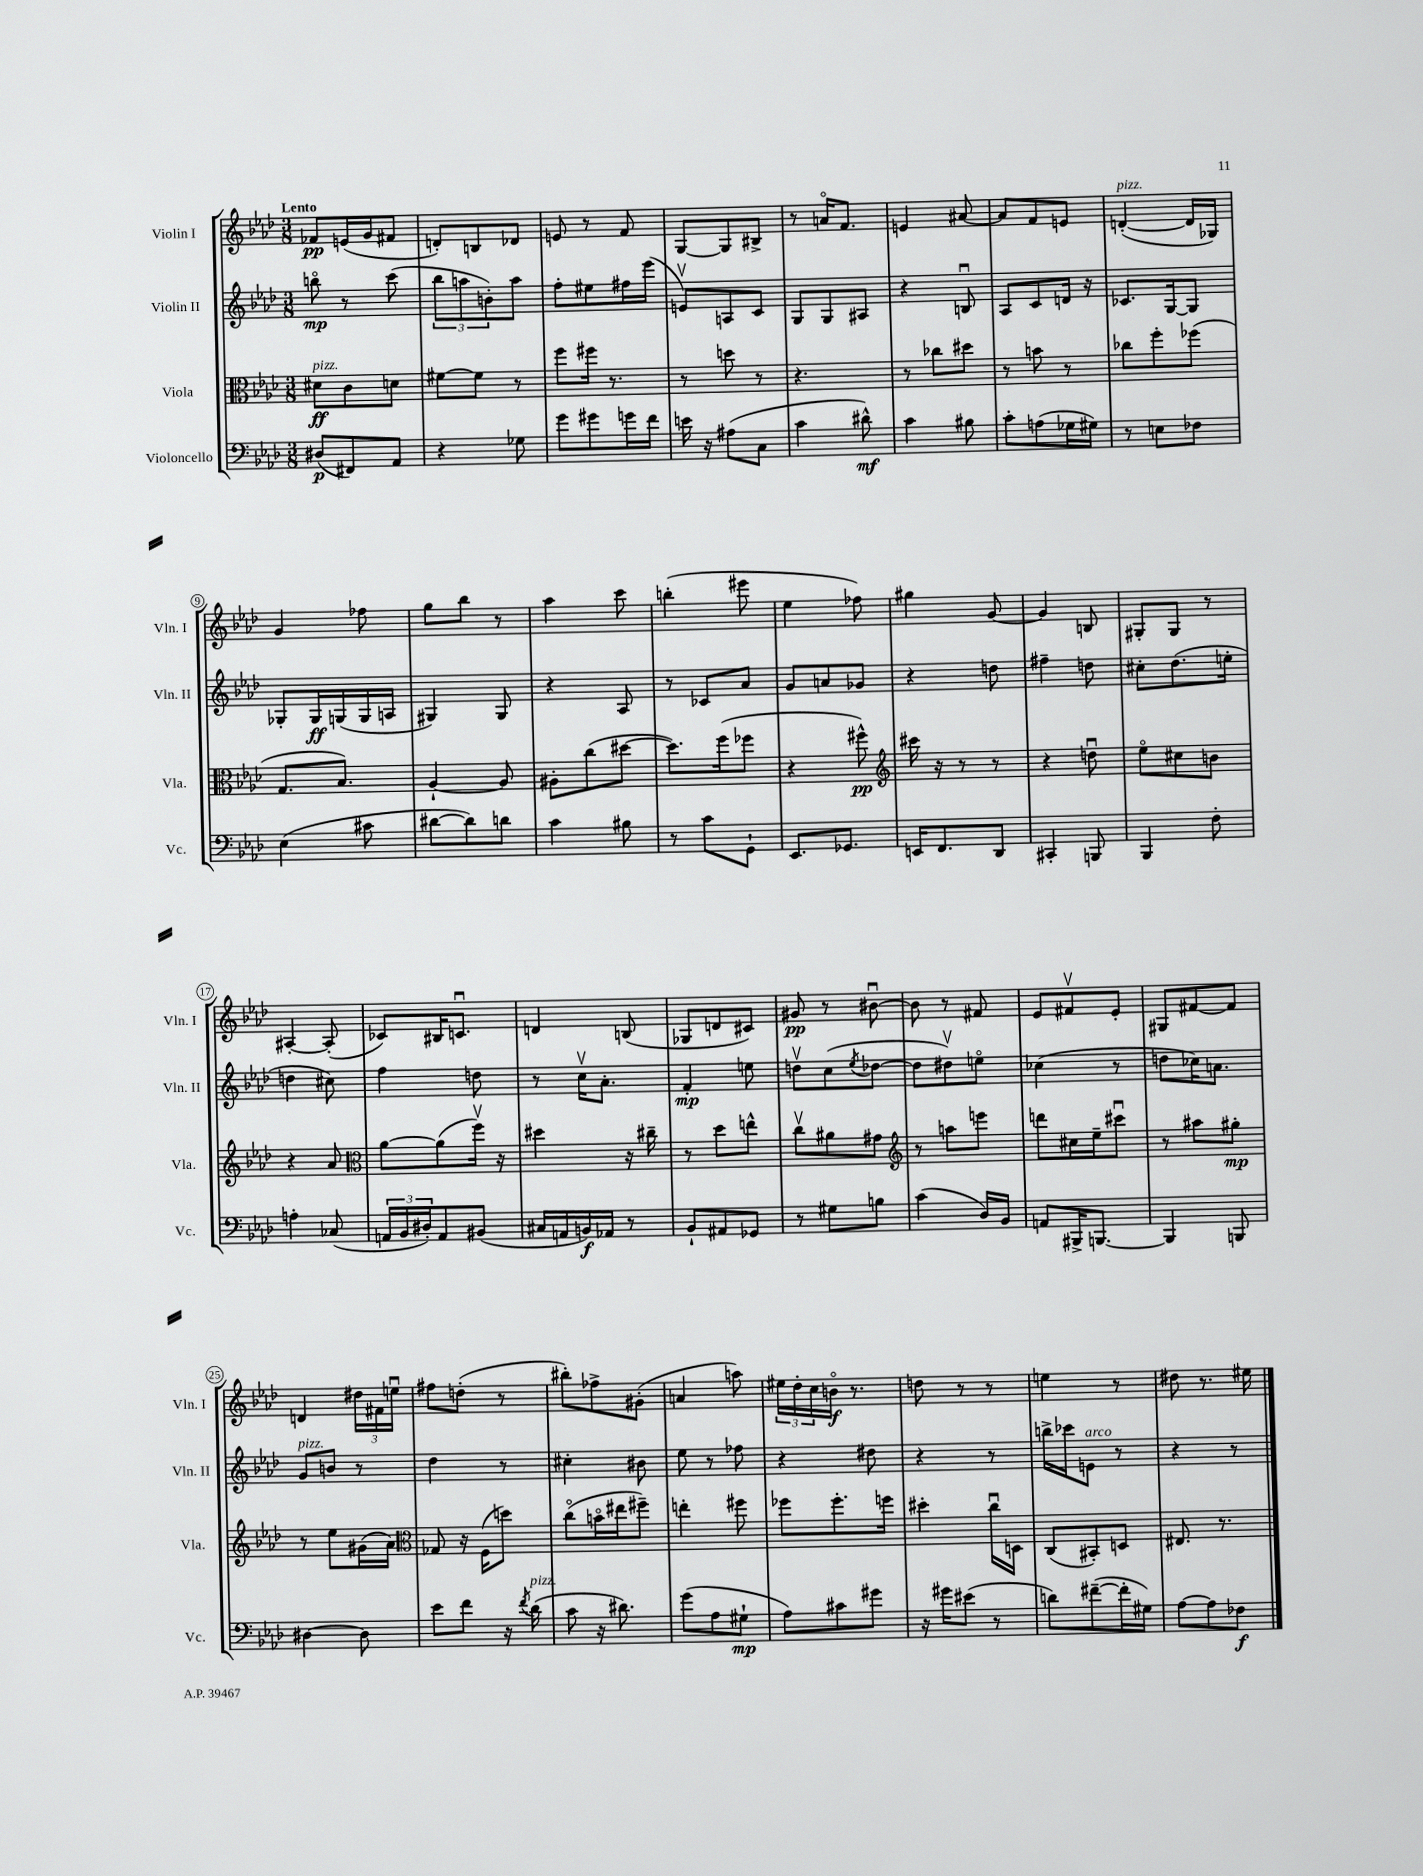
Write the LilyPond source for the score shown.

<<
\new StaffGroup <<
\new Staff = "s0" \with { instrumentName = "Violin I" shortInstrumentName = "Vln. I" } {
    \clef treble \key aes \major \numericTimeSignature \time 3/8 \tempo "Lento"
    fes'8\pp e'16( g'16 fis'8 |
    d'8-.) b8 des'8 |
    e'8 r8 f'8 |
    g8~ g8 bis8-> |
    r8 a'16\flageolet f'8. |
    e'4 ais'8~ |
    ais'8 f'8 e'8 |
    d'4~-.^\markup { \italic "pizz." }( d'16 ges16) |
    g'4 fes''8 |
    g''8 bes''8 r8 |
    aes''4 c'''8 |
    b''4-.( eis'''8 |
    ees''4 fes''8) |
    gis''4 g'8~ |
    g'4 b8 |
    gis8-. gis8 r8 |
    ais4~-. ais8-.( |
    ces'8) bis16 c'8.\downbow |
    d'4 b8( |
    ges8 d'8 cis'8) |
    gis'8\pp r8 bis'8~\downbow |
    bis'8 r8 fis'8 |
    ees'8 fis'8\upbow ees'8-. |
    gis8 fis'8~ fis'8 |
    d'4 \tuplet 3/2 { dis''16 fis'16 e''16\downbow } |
    fis''8 d''8-.( r8 |
    bis''8-.) fes''8-> gis'8-.( |
    a'4 a''8) |
    \tuplet 3/2 { eis''16 des''16-. c''16 } b'16\flageolet\f r8. |
    d''8 r8 r8 |
    e''4 r8 |
    dis''8 r8. eis''16 \bar "|." |
}
\new Staff = "s1" \with { instrumentName = "Violin II" shortInstrumentName = "Vln. II" } {
    \clef treble \key aes \major \numericTimeSignature \time 3/8
    b''8\flageolet\mp r8 c'''8( |
    \tuplet 3/2 { bes''8 a''8 b'8-.) } a''8 |
    f''8-. eis''8 fis''16 ees'''16( |
    e'8\upbow) a8 c'8 |
    g8 g8 ais8 |
    r4 b8\downbow |
    aes8 c'8 d'16 r16 |
    ces'8. g16~ g8 |
    ges8-. ges16\ff g16( g16 a16 |
    gis4) gis8 |
    r4 aes8 |
    r8 ces'8 aes'8 |
    g'8 a'8 ges'8 |
    r4 d''8 |
    fis''4-- d''8 |
    cis''8-. des''8.( e''16-. |
    d''4 cis''8) |
    f''4 d''8 |
    r8 c''16\upbow aes'8.-. |
    f'4-.\mp e''8 |
    d''8\upbow c''8( \acciaccatura { ees''8 } des''8~ |
    des''8 dis''8\upbow) e''8\flageolet |
    ces''4( r8 |
    d''8 ces''16) a'8. |
    g'8^\markup { \italic "pizz." } b'8 r8 |
    des''4 r8 |
    cis''4-. bis'8 |
    ees''8 r8 fes''8 |
    r4 dis''8 |
    r4 r8 |
    b''16-> ces'''16 e'8^\markup { \italic "arco" } r8 |
    r4 r8 \bar "|." |
}
\new Staff = "s2" \with { instrumentName = "Viola" shortInstrumentName = "Vla." } {
    \clef alto \key aes \major \numericTimeSignature \time 3/8
    dis'8\ff^\markup { \italic "pizz." } c'8 d'8 |
    fis'8~ fis'8 r8 |
    f''8 fis''16 r8. |
    r8 d''8 r8 |
    r4. |
    r8 ces''8 dis''8 |
    r8 b'8 r8 |
    ces''8 f''8-. fes''8( |
    g8. bes8.) |
    aes4~-! aes8 |
    ais8-. c''8( dis''8~ |
    dis''8.) f''16( fes''8 |
    r4 fis''8-^\pp) |
    \clef treble cis'''16 r16 r8 r8 |
    r4 d''8\downbow |
    ees''8\flageolet cis''8 b'8 |
    r4 aes'8 |
    \clef alto aes'8~ aes'8( f''16\upbow) r16 |
    dis''4 r16 cis''16-- |
    r8 des''8 e''8-^ |
    c''8\upbow ais'8 gis'8 |
    \clef treble r8 a''8 e'''8 |
    d'''8 cis''16 ees''16-- cis'''8\downbow |
    r8 ais''8 gis''8-.\mp |
    r8 ees''8 gis'16( aes'16) |
    \clef alto ges8 r16 f16( d''8) |
    c''8\flageolet( b'16\flageolet eis''16 fis''8--) |
    e''4-. fis''8 |
    fes''8 fes''8.-. f''16 |
    dis''4-. c''16\downbow d16 |
    c8( bis,8-.) d8 |
    eis8. r8. \bar "|." |
}
\new Staff = "s3" \with { instrumentName = "Violoncello" shortInstrumentName = "Vc." } {
    \clef bass \key aes \major \numericTimeSignature \time 3/8
    dis8\p( fis,8) aes,8 |
    r4 ges8 |
    g'8 gis'8 g'16 f'16 |
    e'16 r16 ais8( c8 |
    c'4 dis'8-^\mf) |
    c'4 bis8 |
    c'8-. a8( ges16 gis16) |
    r8 e8 fes8 |
    ees4( cis'8 |
    dis'8~ dis'8) d'8 |
    c'4 bis8 |
    r8 c'8 g,8-! |
    ees,8. ges,8. |
    e,16 f,8. des,8 |
    cis,4-. b,,8 |
    bes,,4 f8-. |
    a4-. ces8( |
    \tuplet 3/2 { a,16 bes,16 dis16-.) } a,8 bis,8( |
    cis16 a,16 b,16\f) aes,16 r8 |
    bes,8-! ais,8 ges,8 |
    r8 gis8 b8 |
    c'4( des16) bes,16 |
    a,8 bis,,16-> b,,8.~ |
    b,,4 b,,8 |
    dis4~ dis8 |
    ees'8 f'8 r16 \acciaccatura { f'8 } des'16^\markup { \italic "pizz." }( |
    c'8 r16 dis'8.) |
    g'8( aes8 gis8-!\mp |
    aes8) cis'8 gis'8 |
    r16 gis'16 eis'8( r8 |
    d'8) fis'8~--( fis'16-. gis16) |
    aes8~ aes8 fes8\f \bar "|." |
}
>>
>>
\layout { \context { \Score \override BarNumber.stencil = #(make-stencil-circler 0.1 0.3 ly:text-interface::print) } }
